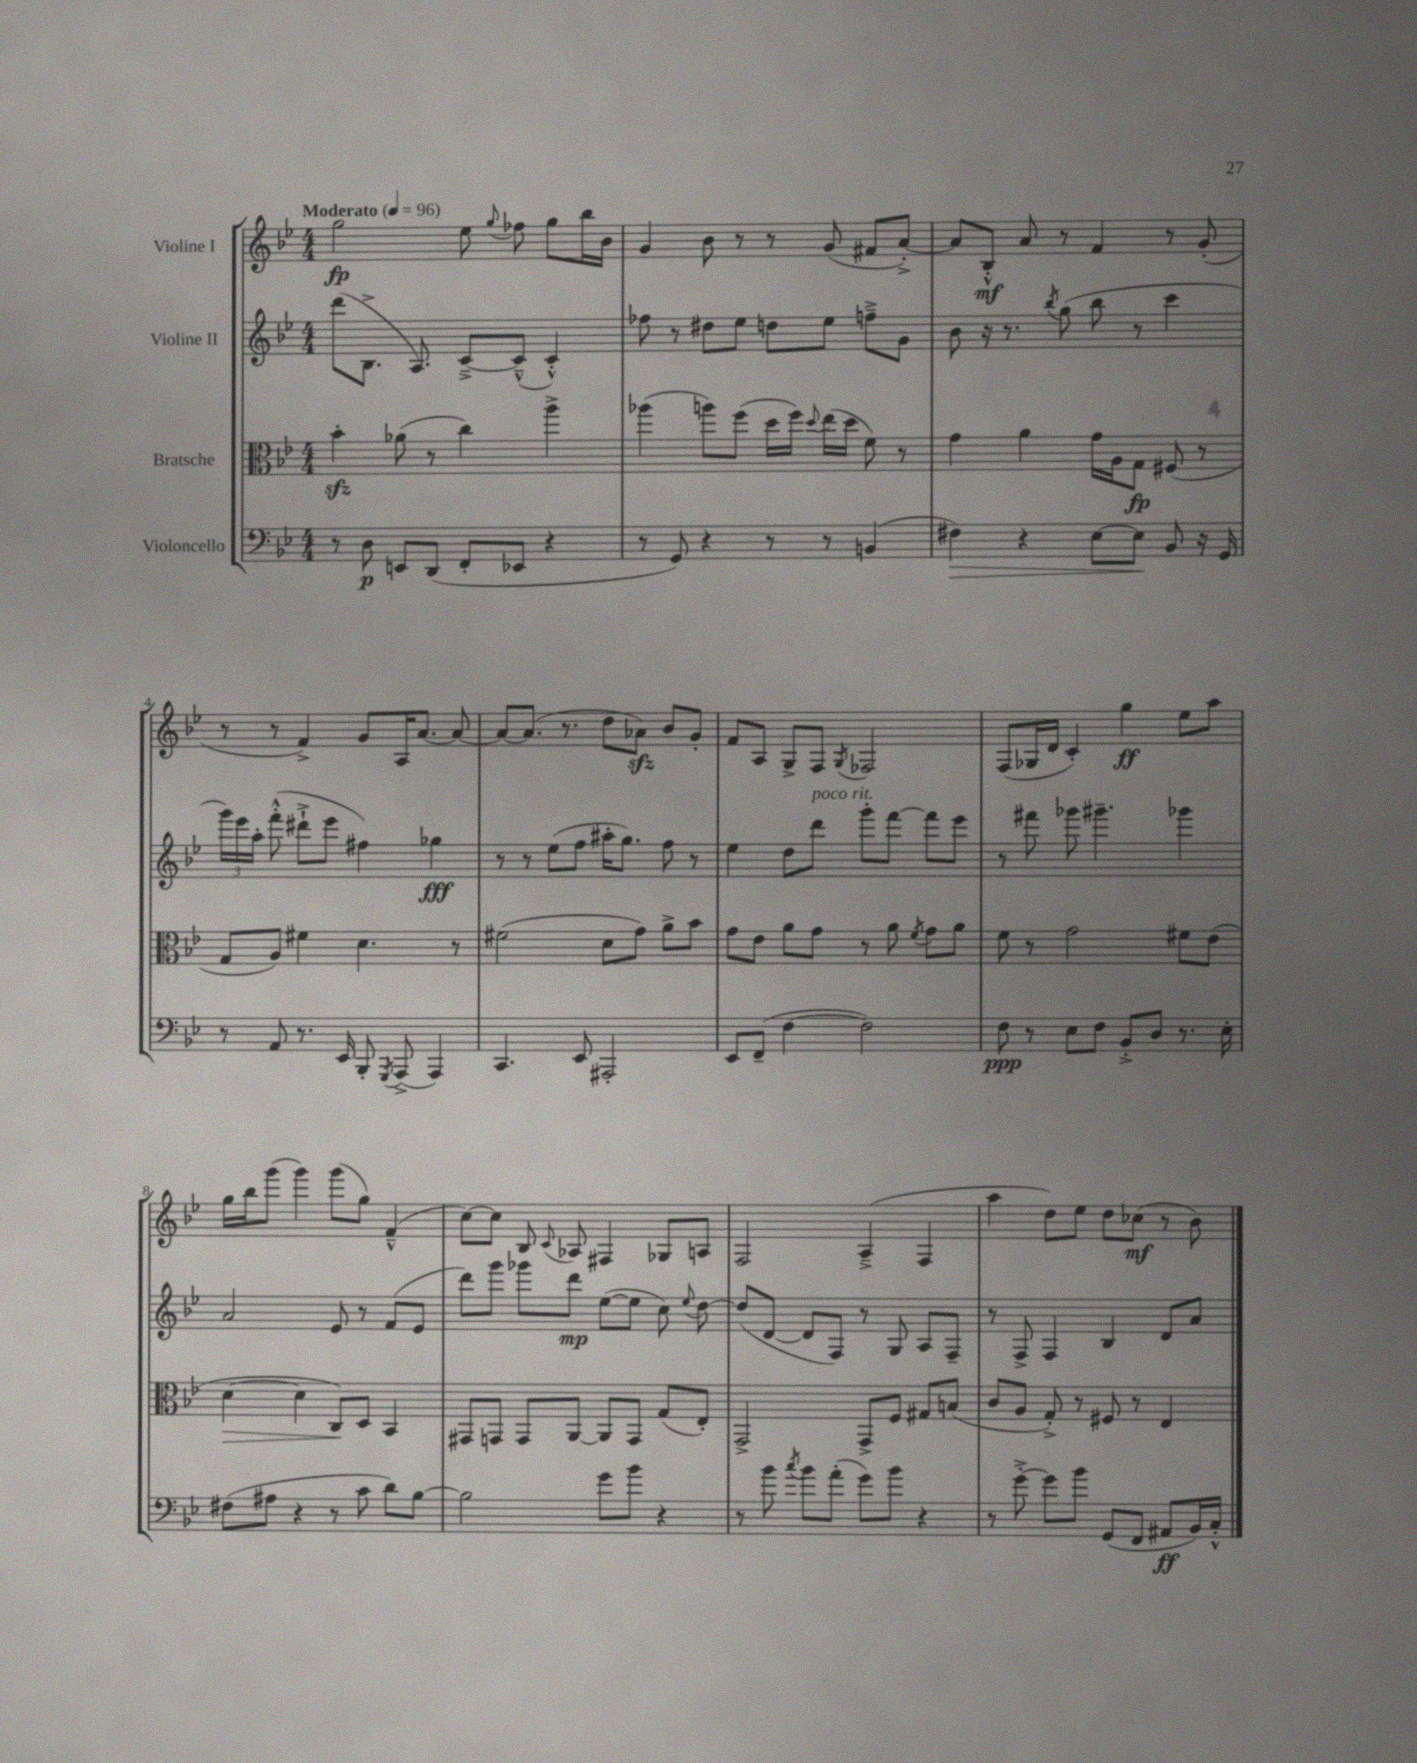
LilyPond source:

<<
\new StaffGroup <<
\new Staff = "s0" \with { instrumentName = "Violine I" } {
    \clef treble \key bes \major \numericTimeSignature \time 4/4 \tempo "Moderato" 4 = 96
    \autoBeamOff g''2\fp ees''8 \appoggiatura { g''8 } fes''8 g''8[ bes''16 bes'16] |
    g'4 bes'8 r8 r8 g'8( fis'8[ a'8]~-.->) |
    a'8[ bes8]-.-^\mf a'8 r8 f'4 r8 g'8-.( |
    r8 r8 f'4->) g'8[ a16 a'8.]~ a'8~ |
    a'8[~ a'8.]( r8. d''8[ aes'8]\sfz) bes'8[ g'8]-. |
    f'8[ a8] g8[-> f8] \acciaccatura { g8 } fes2 |
    f8[( ges16 d'16] c'4-.) g''4\ff ees''8[ a''8] |
    g''16[ bes''16 g'''8]( g'''4) g'''8[( g''8]) f'4---^( |
    c''8[~) c''8] bes8 \appoggiatura { c'8 } aes8 fis4 ges8[ a8] |
    f2 a4--->( f4 |
    a''4 d''8[) ees''8] d''8[ ces''8]\mf( r8 bes'8) \bar "|." |
}
\new Staff = "s1" \with { instrumentName = "Violine II" } {
    \clef treble \key bes \major \numericTimeSignature \time 4/4
    \autoBeamOff d'''8[( bes8.]-> a8.) c'8[~---> c'8]---^( c'4-.-^) |
    fes''8 r8 dis''8[ ees''8] d''8[ ees''8] f''8[---> g'8] |
    bes'8 r16 r8. \acciaccatura { bes''8 } g''8( bes''8 r8 c'''4 |
    \tuplet 3/2 { g'''16[) ees'''16 a''16]-. } f'''8-.-^( dis'''8[-!-> ees'''8] fis''4) ges''4\fff |
    r8 r8 ees''8[( f''8] ais''16[-. g''8.]) f''8 r8 |
    ees''4 d''8[ d'''8]^\markup { \italic "poco rit." } g'''8[-. f'''8]~ f'''8[ ees'''8] |
    r8 fis'''8 ges'''8 gis'''4.-- ges'''4 |
    a'2 ees'8 r8 f'8[( ees'8] |
    d'''8[) g'''8] ges'''8[ d'''8]\mp ees''8[~( ees''8] c''8) \appoggiatura { ees''8 } d''8~ |
    d''8[( d'8]~ d'8[ f8]) r8 g8 a8[ f8]-- |
    r8 f8-> f4 bes4 d'8[ a'8] \bar "|." |
}
\new Staff = "s2" \with { instrumentName = "Bratsche" } {
    \clef alto \key bes \major \numericTimeSignature \time 4/4
    \autoBeamOff bes'4-.\sfz aes'8( r8 c''4) a''4-> |
    aes''4( a''8[) f''8]( d''16[ f''16]) \appoggiatura { d''8 } ees''16[( d''16] f'8) r8 |
    g'4 a'4 g'16[ a16 g8]\fp fis8( r8 |
    g8[ a8]) fis'4 d'4. r8 |
    fis'2( d'8[ g'8]) a'8[-> bes'8] |
    g'8[ ees'8] a'8[ g'8] r8 a'8 \acciaccatura { f'8 } g'8[ a'8] |
    f'8 r8 g'2 fis'8[ ees'8]( |
    d'4~\> d'4 c8[\!) d8] bes,4 |
    gis,8[ g,8] g,8[ a,8]~ a,8[ g,8] g8[( ees8]-.) |
    g,2-> g,8[-> f8] gis8[ b8]( |
    c'8[ a8] g8-.->) r8 fis8 r8 ees4 \bar "|." |
}
\new Staff = "s3" \with { instrumentName = "Violoncello" } {
    \clef bass \key bes \major \numericTimeSignature \time 4/4
    \autoBeamOff r8 d8\p e,8[ d,8]( f,8[-. ees,8] r4 |
    r8 g,8) r4 r8 r8 b,4( |
    fis4\>) r4 ees8[~ ees8]\! bes,8 r16 g,16 |
    r8 a,8 r8. ees,16 bes,,8-. \acciaccatura { g,,8 } a,,8->( a,,4) |
    c,4. ees,8 ais,,2-. |
    ees,8[ f,8]--( f4~ f2) |
    f8\ppp r8 ees8[ f8] bes,8[-.-> d8] r8. ees16-. |
    fis8[( ais8] r4 r8 c'8 d'8[) bes8]~ |
    bes2 g'8[ bes'8] r4 |
    r8 bes'8 \acciaccatura { c''8 } bes'8[ a'8]-.( g'8[) bes'8] r4 |
    r8 g'8~-.-> g'8[ bes'8] g,8[( f,8] ais,8[\ff bes,16) c16]-.-^ \bar "|." |
}
>>
>>
